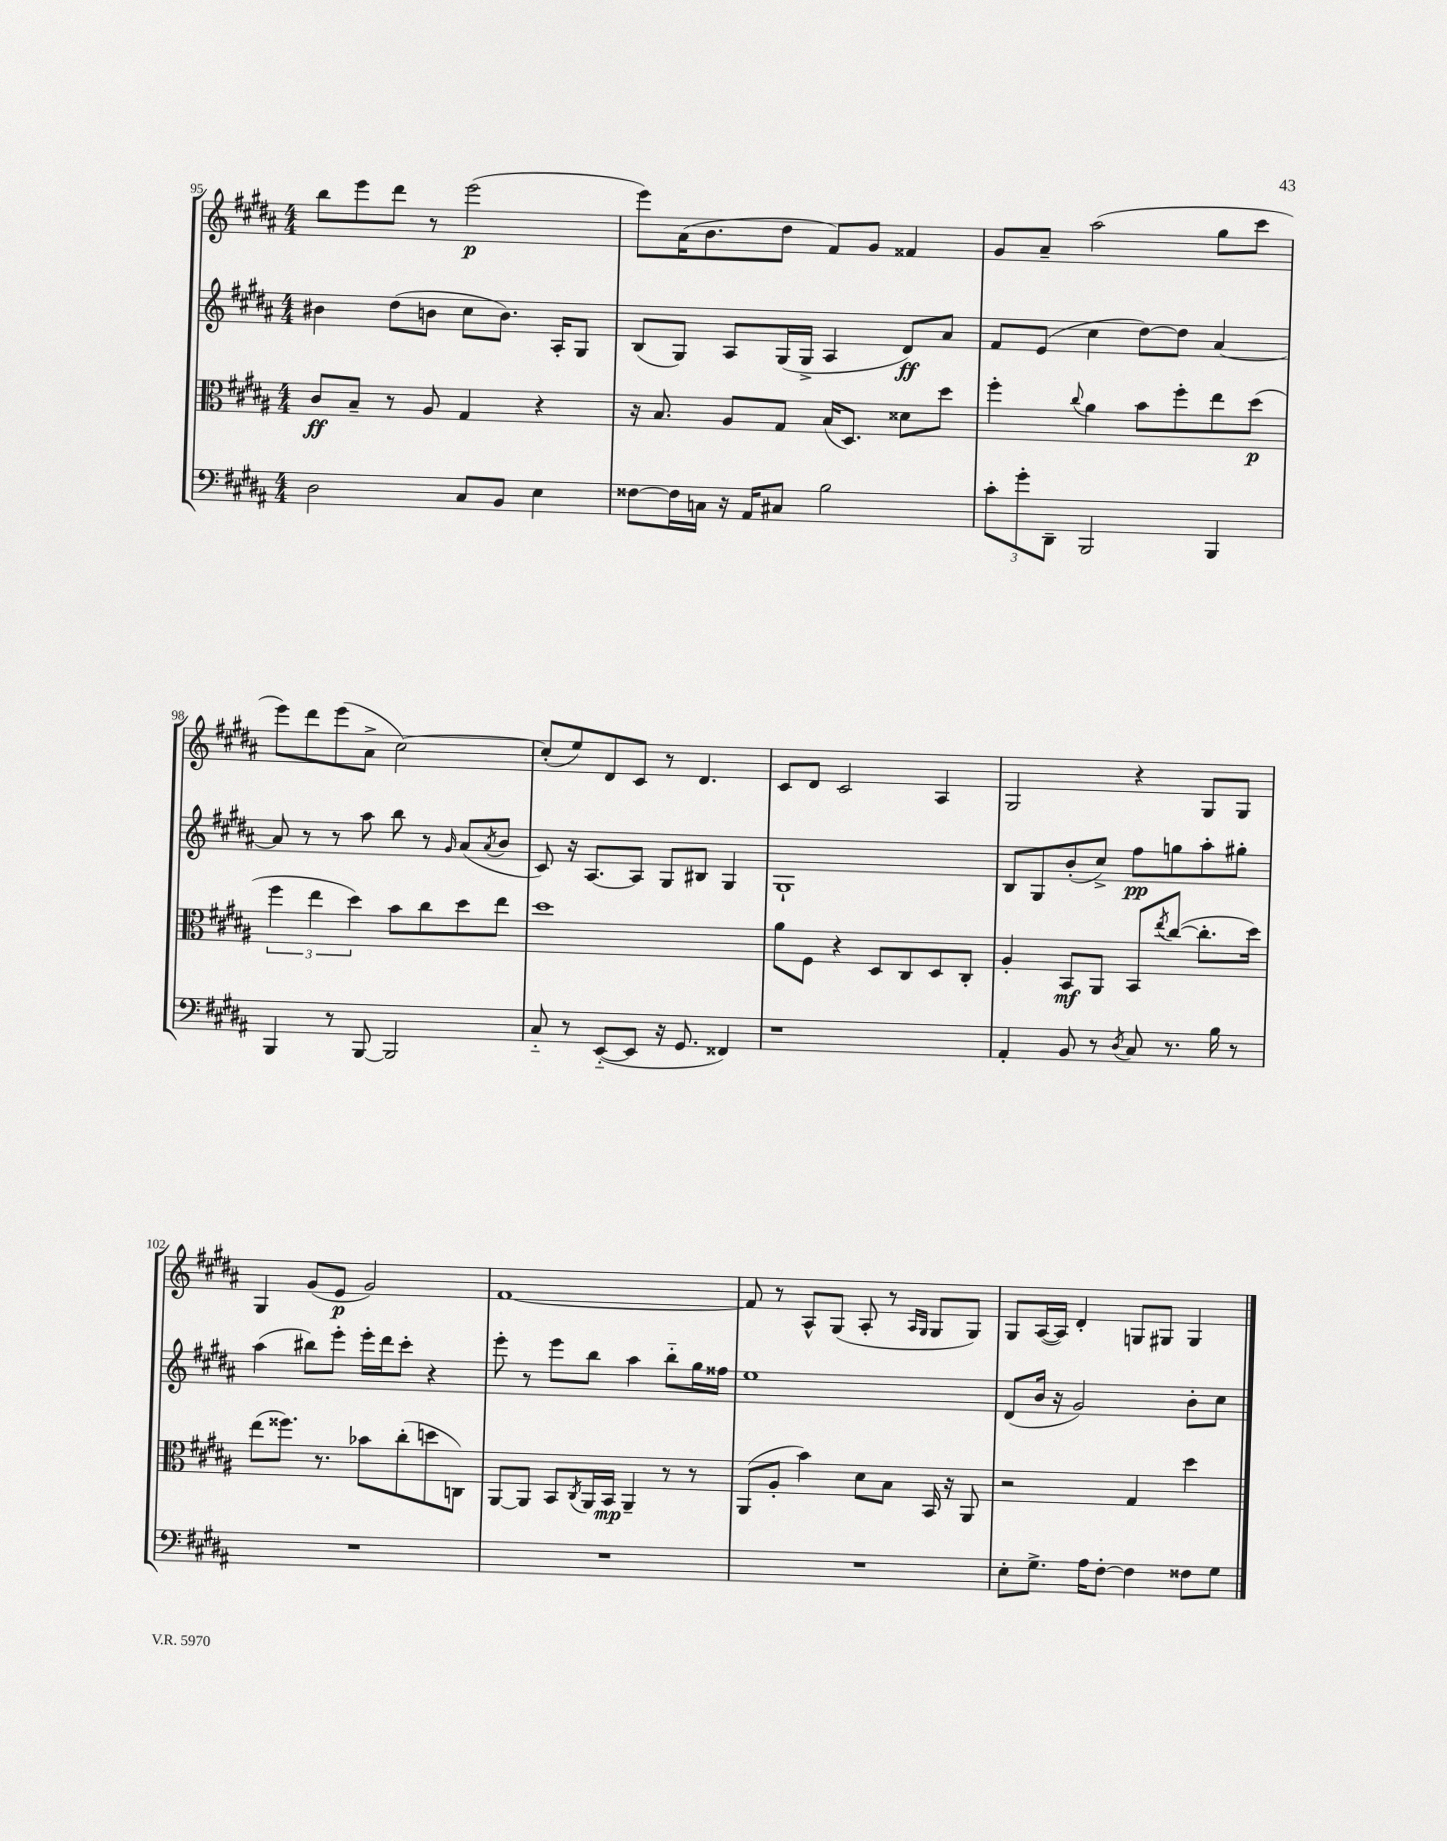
<<
\new StaffGroup <<
\new Staff = "s0" {
    \clef treble \key b \major \numericTimeSignature \time 4/4
    b''8 e'''8 dis'''8 r8 e'''2\p( |
    e'''8) ais'16( b'8. dis''8 fis'8) gis'8 fisis'4 |
    gis'8 ais'8-- ais''2( gis''8 cis'''8 |
    e'''8) dis'''8 e'''8( ais'8-> cis''2~) |
    cis''8-.( e''8) dis'8 cis'8 r8 dis'4. |
    cis'8 dis'8 cis'2 ais4 |
    gis2 r4 gis8 gis8 |
    gis4 gis'8( e'8\p gis'2) |
    fis'1~ |
    fis'8 r8 ais8-^ gis8( ais8-. r8 \grace { ais16 gis16 } gis8 gis8) |
    gis8 ais16~( ais16) dis'4-. g8 gis8 gis4 \bar "|." |
}
\new Staff = "s1" {
    \clef treble \key b \major \numericTimeSignature \time 4/4
    bis'4 dis''8( b'8 cis''8 b'8.) ais16-. gis8 |
    b8( gis8) ais8 gis16( gis16-> ais4 dis'8\ff) ais'8 |
    fis'8 e'8( cis''4 dis''8~) dis''8 ais'4~ |
    ais'8 r8 r8 ais''8 b''8 r8 \grace { gis'16 } ais'8( \acciaccatura { ais'8 } b'8 |
    cis'8) r16 ais8.~ ais8 gis8 bis8 gis4 |
    gis1-! |
    b8 gis8 b'8-.( cis''8->) fis''8\pp g''8 ais''8-. gis''8-. |
    ais''4( bis''8) e'''8-. e'''16-. dis'''16 cis'''8-. r4 |
    e'''8-. r8 e'''8 b''8 ais''4 b''8-_ gis''16 fisis''16 |
    e''1 |
    dis'8( b'16 r16 gis'2) b'8-. cis''8 \bar "|." |
}
\new Staff = "s2" {
    \clef alto \key b \major \numericTimeSignature \time 4/4
    cis'8\ff b8-- r8 ais8 gis4 r4 |
    r16 b8. ais8 gis8 b16( dis8.) disis'8 dis''8 |
    fis''4-. \appoggiatura { cis''8 } ais'4 b'8 fis''8-. e''8 dis''8\p( |
    \tuplet 3/2 { fis''4 e''4 dis''4) } b'8 cis''8 dis''8 e''8 |
    dis''1 |
    ais'8 fis8 r4 dis8 cis8 dis8 cis8-. |
    ais4-. b,8\mf ais,8 b,8 \acciaccatura { e''8 } cis''8~( cis''8.-. dis''16) |
    e''8( fisis''8.) r8. bes'8 cis''8-.( d''8 c8) |
    ais,8~ ais,8 b,8 \acciaccatura { cis8 } ais,16 b,16\mp ais,4-- r8 r8 |
    ais,8( ais8-. b'4) dis'8 b8 b,16 r16 ais,8 |
    r2 gis4 dis''4 \bar "|." |
}
\new Staff = "s3" {
    \clef bass \key b \major \numericTimeSignature \time 4/4
    dis2 cis8 b,8 e4 |
    fisis8~ fisis16 c16 r16 ais,16 cis8 b2 |
    \tuplet 3/2 { cis'8-. gis'8-. dis,8-- } b,,2 b,,4 |
    b,,4 r8 b,,8~ b,,2 |
    cis8-_ r8 e,8~-_( e,8 r16 gis,8. fisis,4) |
    r1 |
    ais,4-. b,8 r8 \acciaccatura { dis8 } cis8 r8. b16 r8 |
    R1 |
    R1 |
    R1 |
    e8-. gis8.-> ais16 fis8~-. fis4 fisis8 gis8 \bar "|." |
}
>>
>>
\layout { \context { \Score currentBarNumber = #95 } }
